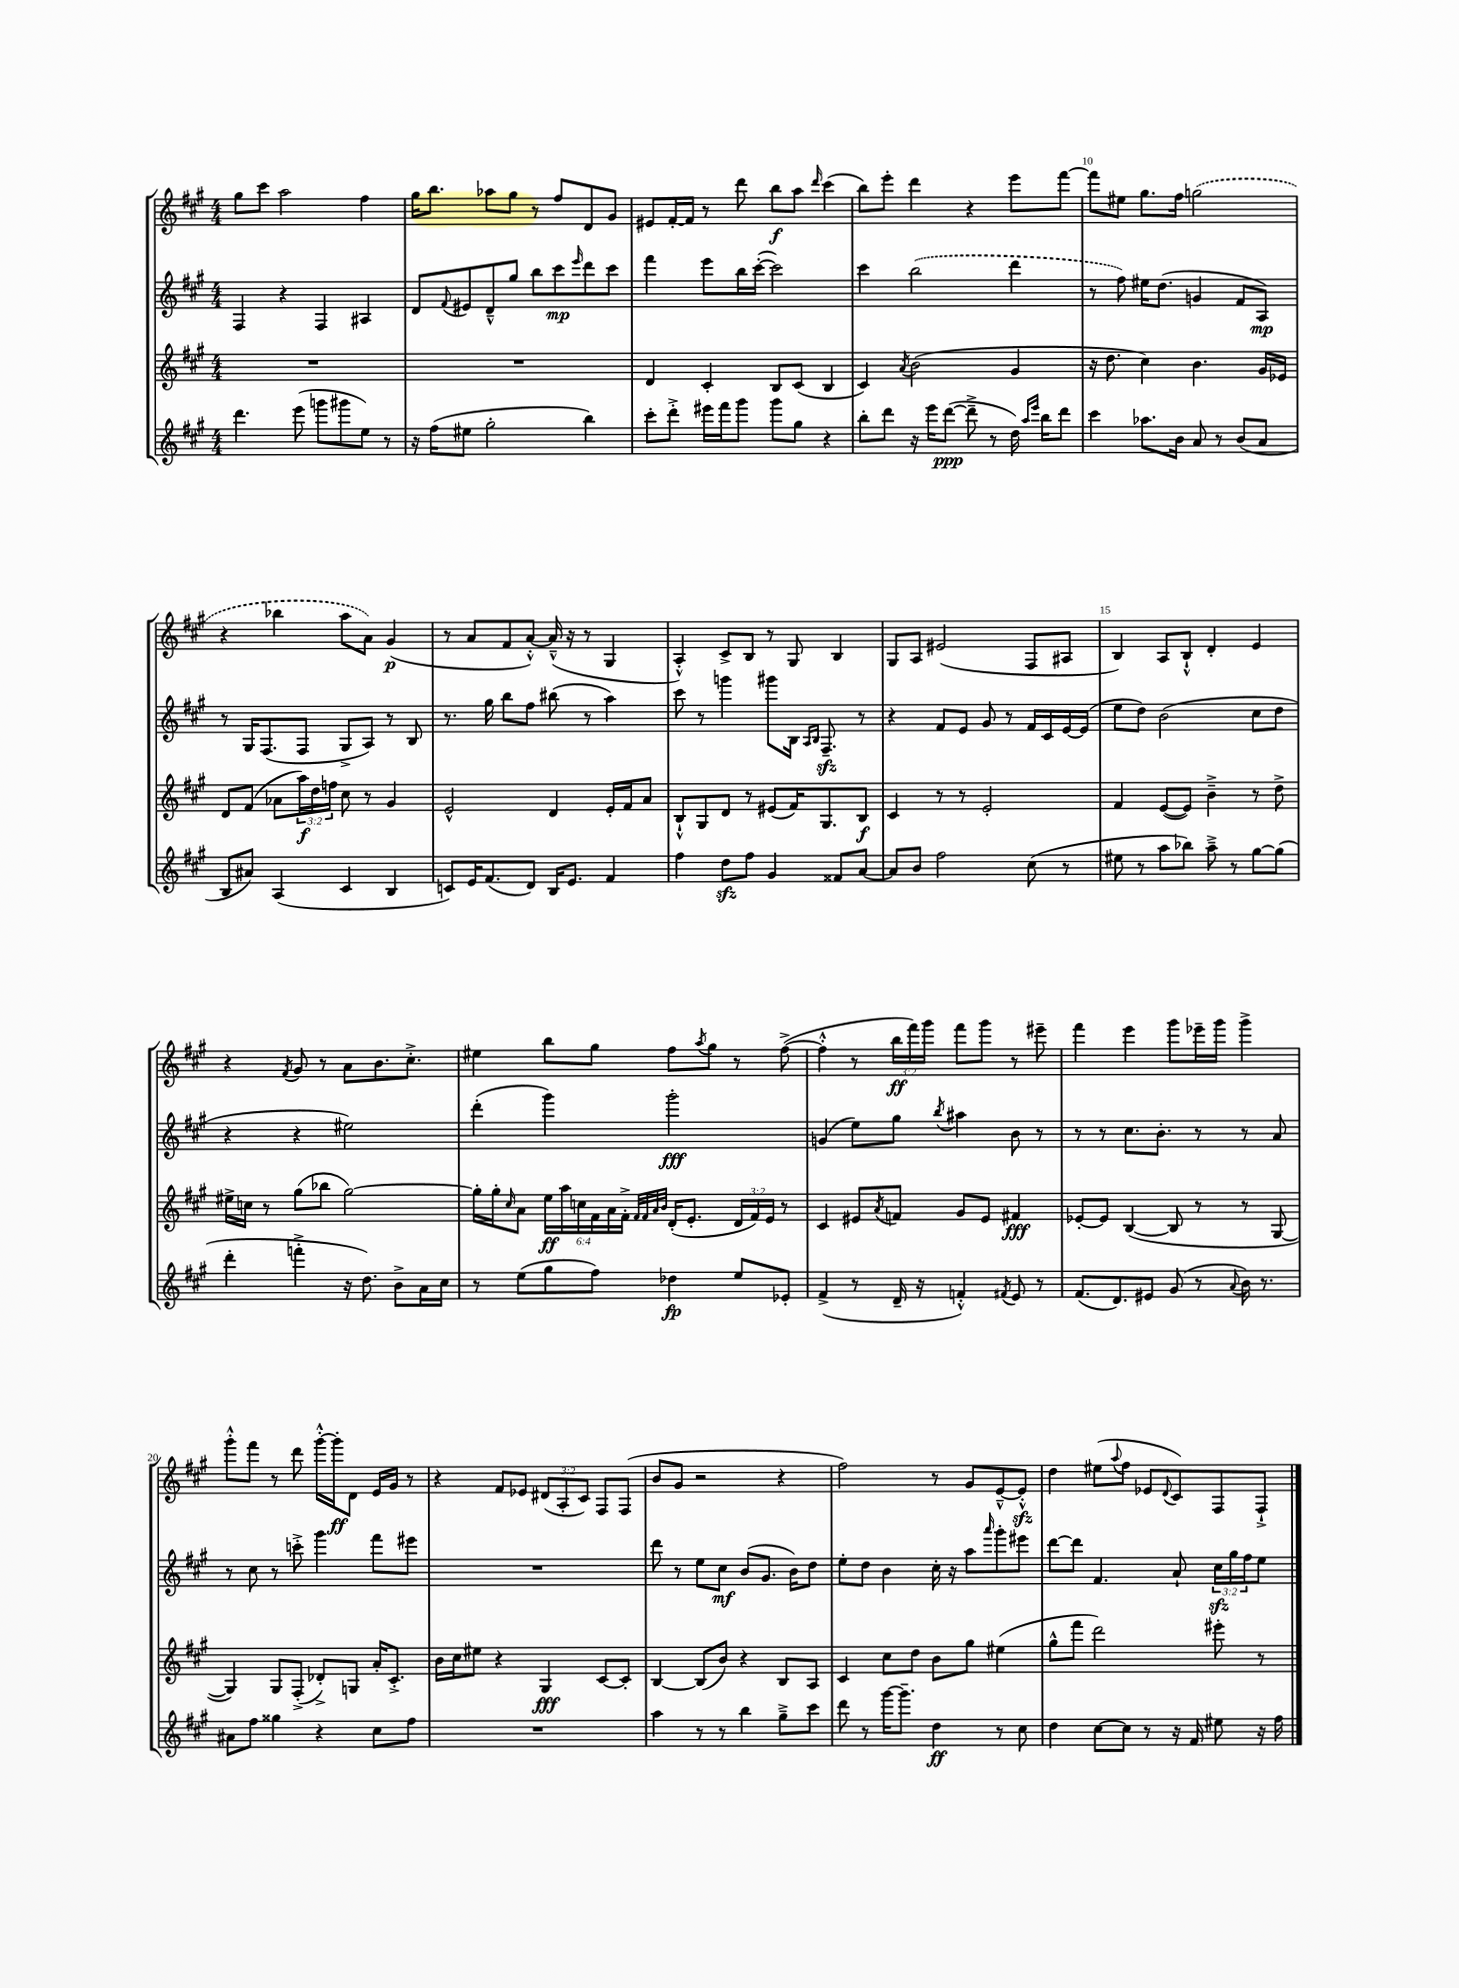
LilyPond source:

<<
\new StaffGroup <<
\new Staff = "s0" {
    \clef treble \key a \major \numericTimeSignature \time 4/4 \override Staff.TupletNumber.text = #tuplet-number::calc-fraction-text
    gis''8 cis'''8 a''2 fis''4 |
    gis''16 b''8. aes''8 gis''8 r8 fis''8 d'8 gis'8 |
    eis'8 fis'16~-. fis'16 r8 d'''8 b''8\f a''8 \grace { d'''16 } cis'''4( |
    b''8) e'''8-. d'''4 r4 e'''8 fis'''8~ |
    fis'''8 eis''8 gis''8. fis''16 \once \slurDashed g''2( |
    r4 bes''4 a''8 a'8) gis'4\p( |
    r8 a'8 fis'8 a'8~-.-^) a'16---^( r16 r8 gis4 |
    a4-.-^) cis'8-> b8 r8 gis8 b4 |
    gis8 a8 eis'2( fis8 ais8 |
    b4) a8 b8-!-^ d'4-. e'4 |
    r4 \acciaccatura { fis'8 } gis'8 r8 a'8 b'8. cis''8.-.-> |
    eis''4 b''8 gis''8 fis''8 \acciaccatura { a''8 } gis''8 r8 fis''8~->( |
    fis''4-.-^ r8 \tuplet 3/2 { b''16\ff fis'''16) gis'''16 } fis'''8 gis'''8 r8 eis'''8-- |
    fis'''4 e'''4 gis'''8 ees'''16-- gis'''16 gis'''4-> |
    gis'''8-.-^ fis'''8 r8 d'''8 gis'''16~-.-^ gis'''16-.\ff d'8 e'16 gis'16 r8 |
    r4 fis'8 ees'8 \tuplet 3/2 { dis'8( a8-. cis'8) } fis8 fis8( |
    b'8 gis'8 r2 r4 |
    fis''2) r8 gis'8 e'8~---^ e'8-.-^\sfz |
    d''4 eis''8( \appoggiatura { a''8 } fis''8 ees'8 \appoggiatura { d'8 } cis'8) fis8 fis8-!-> \bar "|." |
}
\new Staff = "s1" {
    \clef treble \key a \major \numericTimeSignature \time 4/4 \override Staff.TupletNumber.text = #tuplet-number::calc-fraction-text
    fis4 r4 fis4 ais4 |
    d'8 \appoggiatura { fis'8 } eis'8 d'8---^ gis''8 b''8 cis'''8\mp \grace { e'''16 } d'''8 cis'''8 |
    fis'''4 e'''8 b''16 cis'''16~-.( cis'''2) |
    cis'''4 \once \slurDashed b''2( d'''4 |
    r8 fis''8) eis''16 d''8.( g'4 fis'8 a8\mp) |
    r8 gis16 fis8.( fis8 gis8-> a8) r8 b8 |
    r8. gis''16 b''8 fis''8 bis''8( r8 a''4) |
    cis'''8 r8 g'''4 gis'''8 b16 \grace { a16 b16 } fis8.--\sfz r8 |
    r4 fis'8 e'8 gis'8 r8 fis'16 cis'16 e'16~ e'16( |
    e''8 d''8) b'2( cis''8 d''8 |
    r4 r4 eis''2) |
    d'''4-.( gis'''4) gis'''2-.\fff |
    g'4( e''8) gis''8 \acciaccatura { b''8 } ais''4 b'8 r8 |
    r8 r8 cis''8. b'8.-. r8 r8 a'8 |
    r8 cis''8 r8 c'''8-.-> gis'''4 fis'''8 eis'''8 |
    R1 |
    d'''8 r8 e''8 cis''8\mf b'8( gis'8. b'16) d''8 |
    e''8-. d''8 b'4 cis''16-. r16 a''8 \grace { a'''16 } gis'''8-. eis'''8 |
    d'''8~ d'''8 fis'4. a'8-! \tuplet 3/2 { cis''16\sfz gis''16 fis''16 } e''8 \bar "|." |
}
\new Staff = "s2" {
    \clef treble \key a \major \numericTimeSignature \time 4/4 \override Staff.TupletNumber.text = #tuplet-number::calc-fraction-text
    R1 |
    R1 |
    d'4 cis'4-. b8 cis'8( b4 |
    cis'4) \acciaccatura { a'8 } b'2( gis'4 |
    r16 d''8. cis''4) b'4. gis'16 ees'16 |
    d'8 fis'8( aes'8 \tuplet 3/2 { a''16\f) d''16 f''16 } cis''8 r8 gis'4 |
    e'2-^ d'4 e'16-. fis'16 a'8 |
    b8-!-^ gis8 d'8 r8 eis'8( fis'16) gis8. b8\f |
    cis'4 r8 r8 e'2-. |
    fis'4 e'8~( e'8) b'4---> r8 d''8-> |
    eis''16-> c''16 r8 gis''8( bes''8 gis''2~) |
    gis''16-. gis''16-. \grace { cis''16 } a'8 \tuplet 6/4 { e''16\ff a''16 c''16 fis'16 a'16 fis'16-.-> } \grace { fis'32 fis'32 a'32 b'32 } d'16-.( e'8.-. \tuplet 3/2 { d'16 fis'16) e'16 } r8 |
    cis'4 eis'8 \acciaccatura { a'8 } f'8 gis'8 eis'8 fis'4\fff |
    ees'8~-. ees'8 b4~( b8 r8 r8 gis8~ |
    gis4) gis8 fis8-.->( des'8-.->) g8 a'16-. cis'8.-.-> |
    b'16 cis''16 eis''8 r4 gis4\fff cis'8~ cis'8-. |
    b4~ b8( b'8) r4 b8 a8 |
    cis'4 cis''8 d''8 b'8 gis''8 eis''4( |
    gis''8-^ fis'''8 d'''2) eis'''8-. r8 \bar "|." |
}
\new Staff = "s3" {
    \clef treble \key a \major \numericTimeSignature \time 4/4
    d'''4. e'''8( g'''8 gis'''8 e''8) r8 |
    r16 fis''16( eis''8 gis''2-. b''4) |
    cis'''8-. d'''8-.-> eis'''16 fis'''16 gis'''8 gis'''8 gis''8 r4 |
    b''8-. d'''8 r16 e'''16 d'''8~\ppp( d'''8---> r8 d''16) \grace { a''16 e'''16 } b''16 d'''8 |
    cis'''4 aes''8. b'16 a'8 r8 b'8( a'8 |
    b8 ais'8) a4( cis'4 b4 |
    c'8) e'16 fis'8.( d'8) b16 e'8. fis'4 |
    fis''4 d''8\sfz fis''8 gis'4 fisis'8 a'8~ |
    a'8 b'8 fis''2 cis''8( r8 |
    eis''8 r8 a''8 bes''8) a''8---> r8 gis''8~ gis''8( |
    d'''4-. f'''4-.-> r16 d''8.) b'8-> a'16 cis''16 |
    r8 e''8( gis''8 fis''8) des''4\fp e''8 ees'8-. |
    fis'4->( r8 d'16-- r16 f'4-.-^) \acciaccatura { fis'8 } e'8 r8 |
    fis'8.( d'8.) eis'8 gis'8( r8 \appoggiatura { a'8 } b'16) r8. |
    ais'8 fis''8 gisis''4 r4 cis''8 fis''8 |
    R1 |
    a''4 r8 r8 b''4 gis''8---> cis'''8 |
    d'''8 r8 gis'''16~ gis'''8.-- d''4\ff r8 cis''8 |
    d''4 cis''8~ cis''8 r8 r16 fis'16 eis''8 r16 fis''16 \bar "|." |
}
>>
>>
\layout { \context { \Score currentBarNumber = #6 \override BarNumber.break-visibility = ##(#f #t #t) barNumberVisibility = #(every-nth-bar-number-visible 5) } }
